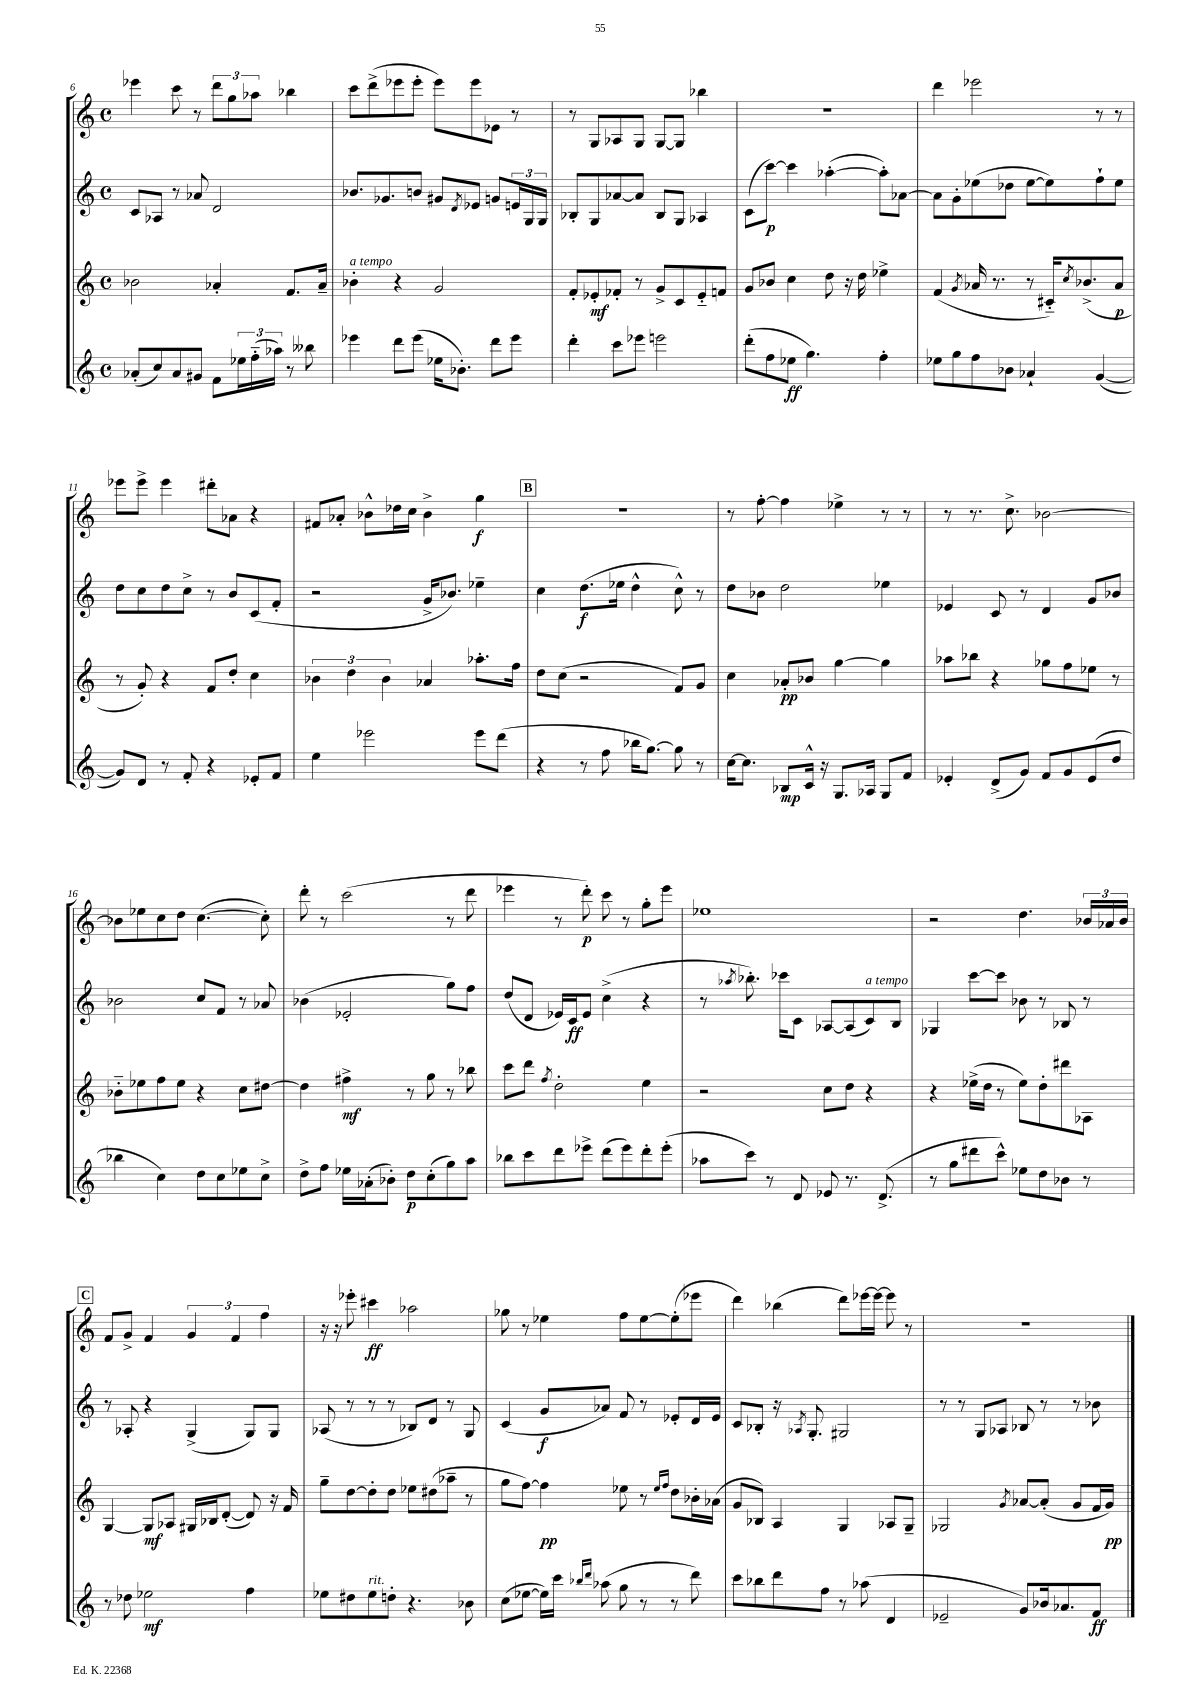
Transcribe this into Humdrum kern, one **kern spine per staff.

**kern	**kern	**kern	**kern
*staff4	*staff3	*staff2	*staff1
*clefG2	*clefG2	*clefG2	*clefG2
*k[]	*k[]	*k[]	*k[]
*M4/4	*M4/4	*M4/4	*M4/4
*met(c)	*met(c)	*met(c)	*met(c)
(8a-'/L	2b-\	8c/L	4eee-\
8cc/)	.	8A-/J	.
8a-/	.	8r	8ccc\
8g#/J	.	8a-/	8r
8f\L	4a-'/	2d/	12ddd\L
.	.	.	12gg\
24ee-\L	.	.	.
(24ff'~\	.	.	12aa-\J
24aa-\JJ)	.	.	.
8r	8.f/L	.	4bb-\
8bb--\	.	.	.
.	16a-~/Jk	.	.
=	=	=	=
4eee-\	4b-'\	8.b-/L	8ccc\L
.	.	.	(8ddd^\
.	.	8.g-/	.
8ddd\L	4r	.	8eee-\
(8eee-\J	.	8b/J	8eee-'\J
16ee-\LK	2g/	8g#/L	8eee-\L)
8.b-'\J)	.	.	.
.	.	8qd/	.
.	.	8e-/J	8eee-\
8ddd\L	.	8g/L	8e-\J
8eee-\J	.	24e/L	8r
.	.	24G/	.
.	.	24G/JJ	.
=	=	=	=
4ddd'\	8f'/L	8B-'/L	8r
.	8e-'/	8G/	8G/L
8ccc\L	8f-'/J	[8a-/	8A-/
8eee-\J	8r	8a-/]J	8G/J
2eee\	8g^/L	8B-/L	[8G/L
.	8c/	8G/J	8G/]J
.	8e-'~/	4A-/	4bb-\
.	8f/J	.	.
=	=	=	=
(8ddd'\L	8g/L	(8c\L	1r
8ff\	8b-/J	[8ccc\J)	.
8ee-\J	4cc\	4ccc\]	.
4.gg\)	.	.	.
.	8dd\	([4aa-'\	.
.	16r	.	.
.	16dd\	.	.
4ff'\	4ee-^\	8aa-'\]L)	.
.	.	[8a-\J	.
=	=	=	=
8ee-\L	(4f/	8a-\]L	4ddd\
8gg\	.	8g'\	.
.	8qg/	.	.
8ff\	16a-/	(8ee-\	2eee-\
.	8.r	.	.
8b-\J	.	8dd-\J	.
4a-`/	8r	[8ee-\L	.
.	16c#'~/LK)	8ee-\])	.
.	8qcc/	.	.
.	(8.b-^/	.	.
([4g/	.	8ff`\	8r
.	8a-/J	8ee-\J	8r
=	=	=	=
8g/]L)	8r	8dd\L	8eee-\L
8d/J	8g'/)	8cc\	8eee-^\J
8r	4r	8dd\	4eee-\
8f'/	.	8cc^\J	.
4r	8f/L	8r	8ddd#'\L
.	8dd'/J	8b/L	8a-\J
8e-'/L	4cc\	(8c/	4r
8f/J	.	8f'/J	.
=	=	=	=
4ee\	6b-\	2r	8f#/L
.	.	.	8a-'/J
.	6dd\	.	.
2eee-\	.	.	8b-^^\L
.	6b-\	.	.
.	.	.	16dd-\L
.	.	.	16cc\JJ
.	4a-/	16g^/LK	4b-^\
.	.	8.b-/J)	.
8eee-\L	8.aa-'\L	4ee-~\	4gg\
(8ddd\J	.	.	.
.	16ff\Jk	.	.
=	=	=	=
4r	8dd\L	4cc\	1r
.	(8cc\J	.	.
8r	2r	(8.dd\L	.
8ff\	.	.	.
.	.	16ee-\Jk	.
16bb-\LK	.	4dd^^\	.
[8.gg\J)	.	.	.
8gg\]	8f/L)	8cc^^\)	.
8r	8g/J	8r	.
=	=	=	=
[16cc\LK	4cc\	8dd\L	8r
8.cc\]J	.	.	.
.	.	8b-\J	[8ff'\
8B-/L	8a-'/L	2dd\	4ff\]
16c^^/Jk	8b-/J	.	.
16r	.	.	.
8.G/L	[4gg\	.	4ee-^\
16A-/Jk	.	.	.
8G/L	4gg\]	4ee-\	8r
8f/J	.	.	8r
=	=	=	=
4e-'/	8aa-\L	4e-/	8r
.	8bb-\J	.	8.r
(8d^/L	4r	8c/	.
.	.	.	8.cc^\
8g/J)	.	8r	.
8f/L	8gg-\L	4d/	[2b-\
8g/	8ff\	.	.
(8e-/	8ee-\J	8g/L	.
8dd/J	8r	8b-/J	.
=	=	=	=
4bb-\	8b-'~\L	2b-\	8b-\]L
.	8ee-\	.	8ee-\
4cc\)	8ff\	.	8cc\
.	8ee-\J	.	8dd\J
8dd\L	4r	8cc/L	([4.cc\
8cc\	.	8f/J	.
8ee-\	8cc\L	8r	.
8cc^\J	[8dd#\J	8a-/	8cc'\])
=	=	=	=
8dd^\L	4dd#\]	(4b-\	8ddd'\
8ff\J	.	.	8r
16ee-\LL	4ff#^\	2e-'/	(2ccc\
(16a-'\J	.	.	.
8b-'\J)	.	.	.
8dd\L	8r	.	.
(8cc'\	8gg\	.	.
8gg\)	8r	8gg\L)	8r
8aa\J	8bb-\	8ff\J	8ddd\
=	=	=	=
8bb-\L	8ccc\L	(8dd/L	4eee-\
8ccc\	8ddd\J	8d/J	.
.	8qff/	.	.
8ddd\	2dd'\	16e-/LL)	8r
.	.	16c/J	.
8eee-^\J	.	8e-/J	8ddd'\)
(8ddd\L	.	(4cc^\	8ccc\
8eee-\)	.	.	8r
8ddd'\	4ee\	4r	8gg'\L
(8eee-'\J	.	.	8eee-\J
=	=	=	=
8aa-\L	2r	8r	1ee-
.	.	8qaa-/	.
8ccc\J)	.	8.bb-'\)	.
8r	.	.	.
.	.	16ccc-\LK	.
8d/	.	8c\J	.
8e-/	8cc\L	[8A-/L	.
8.r	8dd\J	(8A-/]	.
.	4r	8c/)	.
(8.d^/	.	.	.
.	.	8B/J	.
=	=	=	=
8r	4r	4G-/	2r
8gg\L	.	.	.
8ddd#\	(16ee-^\LL	[8ccc\L	.
.	16dd\JJ	.	.
8ccc^^\J)	8r	8ccc\]J	.
8ee-\L	8ee-\L)	8b-\	4.dd\
8dd\	8dd'\	8r	.
8b-\J	8ddd#\	8B-/	.
8r	8A-\J	8r	24b-/LL
.	.	.	24a-/
.	.	.	24b-/JJ
=	=	=	=
8r	[4G/	8r	8f/L
8dd-\	.	8A-'/	8g^/J
2ee-\	8G/]L	4r	4f/
.	8A-/J	.	.
.	16G#/LL	(4G^/	6g/
.	16B-/J	.	.
.	([8d'/J	.	.
.	.	.	6f/
4ff\	8d/])	8G/L)	.
.	.	.	6ff\
.	16r	8G/J	.
.	16f/	.	.
=	=	=	=
8ee-\L	8gg~\L	(8A-/	16r
.	.	.	16r
8dd#\	[8dd\	8r	8eee-'\
8ee-\	8dd'\]	8r	4ccc#\
8dd'\J	8dd\J	8r	.
4.r	8ee-\L	8B-/L)	2aa-\
.	(8dd#\	8d/J	.
.	8aa-~\J	8r	.
8b-\	8r	8G/	.
=	=	=	=
(8cc\L	8gg\L	(4c/	8gg-\
[8ee-\J	[8ff\J)	.	8r
16ee-\]LL)	4ff\]	8g/L	4ee-\
16ccc\JJ	.	.	.
16qqbb-/LL	.	.	.
16qqddd/JJ	.	.	.
(8aa-\	.	8a-/J)	.
8gg\	8ee-\	8f/	8ff\L
8r	8r	8r	[8ee-\
.	16qqee-/LL	.	.
.	16qqff/JJ	.	.
8r	8dd\L	8e-'/L	(8ee-'\]
8ddd\)	16b-'\L	16d/L	8eee-\J
.	(16a-\JJ	16e-/JJ	.
=	=	=	=
8ccc\L	8g/L	8c/L	4ddd\)
8bb-\	8B-/J)	8B-'/J	.
8ddd\	4A/	16r	(4bb-\
.	.	8qA-/	.
.	.	8.G'/	.
8ff\J	.	.	.
8r	4G/	2G#/	8ddd\L)
(8aa-\	.	.	[16eee-\L
.	.	.	16eee-\_JJ
4d/	8A-/L	.	8eee-\]
.	8G~/J	.	8r
=	=	=	=
2e-~/	2G-/	8r	1r
.	.	8r	.
.	.	8G/L	.
.	.	8A-/J	.
.	8qg/	.	.
8g/L)	[8a-/L	8B-/	.
16b-/k	(8a-'/]J	8r	.
8.a-/	.	.	.
.	8g/L	8r	.
8f/J	16f/L	8b-\	.
.	16g/JJ)	.	.
==	==	==	==
*-	*-	*-	*-
